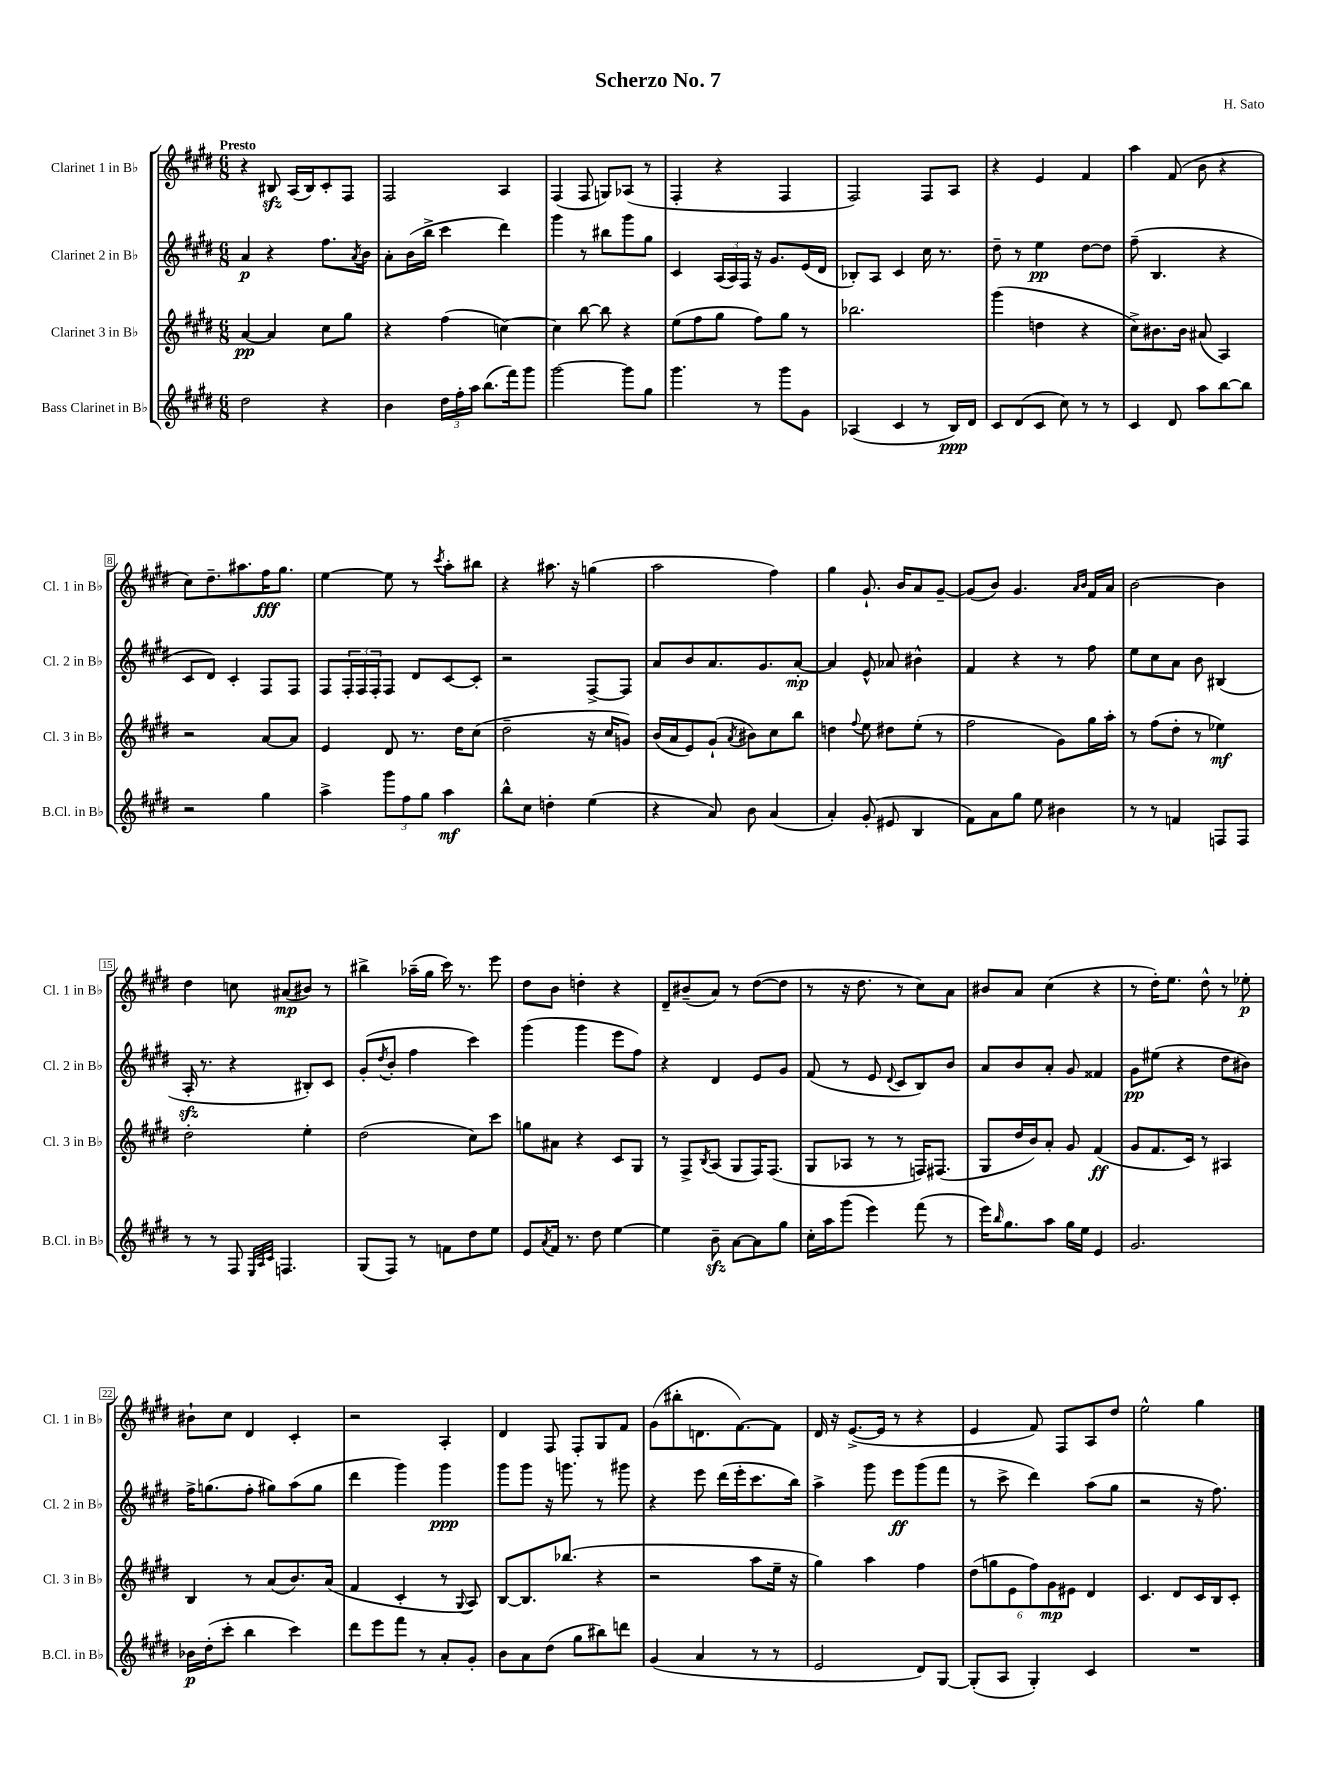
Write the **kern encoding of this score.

**kern	**kern	**kern	**kern
*staff4	*staff3	*staff2	*staff1
*clefG2	*clefG2	*clefG2	*clefG2
*k[f#c#g#d#]	*k[f#c#g#d#]	*k[f#c#g#d#]	*k[f#c#g#d#]
*M6/8	*M6/8	*M6/8	*M6/8
2dd#	[4a	4a	4r
.	4a]	4r	8B#
.	.	.	(16A
.	.	.	16B#)
4r	8cc#	8.ff#	8c#'
.	8gg#	.	8F#
.	.	8qa	.
.	.	16b	.
=	=	=	=
4b	4r	8a'	2F#
.	.	(16b	.
.	.	16bb^	.
24dd#	(4ff#	4ccc#	.
24ff#'	.	.	.
24aa	.	.	.
(8.bb	.	.	.
.	[4cc)	4ddd#)	4A
16fff#)	.	.	.
8ggg#	.	.	.
=	=	=	=
[2ggg#	4cc]	4ggg#	(4F#
.	[8bb	8r	8F#
.	8bb]	8bb#	8G)
8ggg#]	4r	8ggg#	(8A-
8gg#	.	8gg#	8r
=	=	=	=
4.ggg#	(8ee	4c#	4F#'
.	8ff#	.	.
.	8gg#	(24A	4r
.	.	24A)	.
.	.	24F#	.
8r	8ff#)	16r	.
.	.	8.g#	.
8ggg#	8gg#	.	4F#
8g#	8r	(16e	.
.	.	16d#	.
=	=	=	=
(4A-	2.bb-	8B-')	2F#)
.	.	8A	.
4c#	.	4c#	.
8r	.	16cc#	8F#
.	.	8.r	.
16B)	.	.	8A
16d#	.	.	.
=	=	=	=
8c#	(4ggg#	8dd#~	4r
(8d#	.	8r	.
8c#	4dd	4ee	4e
8cc#)	.	.	.
8r	4r	[8dd#	4f#
8r	.	8dd#]	.
=	=	=	=
4c#	8cc#^)	(8ff#~	4aa
.	8.b#	4.B	.
8d#	.	.	(8f#
.	16b#	.	.
8aa	(8a#	.	8b
[8bb	4A)	4r	4r
8bb]	.	.	.
=	=	=	=
2r	2r	8c#	8cc#)
.	.	8d#)	8.dd#~
.	.	4c#'	.
.	.	.	8.aa#
4gg#	[8a	8F#	16ff#
.	.	.	8.gg#
.	8a]	8F#	.
=	=	=	=
4aa^	4e	8F#	[4ee
.	.	24F#'	.
.	.	24F#	.
.	.	24F#'	.
12ggg#	8d#	8F#	8ee]
12ff#	.	.	.
.	8.r	8d#	8r
12gg#	.	.	.
.	.	.	8qccc#
4aa	.	[8c#	8aa'
.	16dd#	.	.
.	(8cc#	8c#']	8bb#
=	=	=	=
8bb^^	2dd#~	2r	4r
8cc#	.	.	.
4dd'	.	.	8.aa#
.	.	.	16r
(4ee	16r	[8F#^	(4gg
.	16cc#	.	.
.	8g)	8F#]	.
=	=	=	=
4r	(16b	8a	2aa
.	16a	.	.
.	8e)	8b	.
8a)	(8g#`	8.a	.
.	8qa	.	.
8b	8b#)	.	.
.	.	8.g#	.
(4a	8cc#	.	4ff#)
.	8bb	[8a'	.
=	=	=	=
4a')	4dd	4a]	4gg#
.	8qqff#	.	.
(8g#'	8ee	8e^^	8.g#`
8e#	8dd#	8a-	.
.	.	.	16b
4B	(8ee'	4b#^^	8a
.	8r	.	[8g#~
=	=	=	=
8f#)	2ff#	4f#	(8g#]
8a	.	.	8b)
8gg#	.	4r	4.g#
8ee	.	.	.
4b#	8g#)	8r	.
.	.	.	16qqa
.	.	.	16qqb
.	16gg#	8ff#	16f#
.	16aa'	.	16a
=	=	=	=
8r	8r	8ee	[2b
8r	(8ff#	8cc#	.
4f	8dd#'	8a	.
.	8r	8b	.
8F	4ee-)	(4B#	4b]
8F	.	.	.
=	=	=	=
8r	2dd#'	16A'	4dd#
.	.	8.r	.
8r	.	.	.
8F#	.	4r	8cc
32qqE	.	.	.
32qqA	.	.	.
32qqc#	.	.	.
4.F	.	.	(8a#
.	4ee'	8B#')	8b#)
.	.	8c#	8r
=	=	=	=
(8G#	(2dd#	(8g#'	4bb#^
.	.	8qdd#	.
8F#)	.	8b'	.
8r	.	4ff#	(16aa-~
.	.	.	16gg#
8f	.	.	16ccc#)
.	.	.	8.r
8dd#	8cc#)	4ccc#)	.
8ee	8ccc#	.	8eee
=	=	=	=
8e	8gg	(4ggg#	8dd#
8qa	.	.	.
16f#	8a#	.	8b
8.r	.	.	.
.	4r	4ggg#	4dd'
8dd#	.	.	.
[4ee	8c#	8eee	4r
.	8G#	8ff#)	.
=	=	=	=
4ee]	8r	4r	8d#~
.	8F#^	.	(8b#~
.	8qB	.	.
8b~	(8A	4d#	8a)
[8a	8G#	.	8r
8a]	16F#)	8e	([8dd#
.	(8.F#	.	.
8gg#	.	8g#	8dd#]
=	=	=	=
16cc#'	8G#	(8f#	8r
16aa	.	.	.
(8ggg#	8A-	8r	16r
.	.	.	8.dd#
4eee)	8r	8e	.
.	.	8qqd#	.
.	8r	8c#	8r
(8fff#	16F)	8B)	8cc#)
.	(8.F#	.	.
8r	.	8b	8a
=	=	=	=
16eee)	8G#	8a	8b#
16qqbb	.	.	.
8.gg#	.	.	.
.	16dd#	8b	8a
.	16b)	.	.
8aa	8a'	8a'	(4cc#
16gg#	8g#	8g#	.
16ee	.	.	.
4e	(4f#	4f##	4r
=	=	=	=
2.g#	8g#	8g#	8r
.	8.f#	(8ee#	16dd#')
.	.	.	8.ee
.	.	4r	.
.	16c#)	.	.
.	8r	.	8dd#^^
.	4A#	8dd#	8r
.	.	8b#)	8ee-'
=	=	=	=
16b-	4B	16ff#^	8b#`
(16dd#'	.	(8.gg	.
8ccc#'	.	.	8cc#
4bb	8r	8ff#'	4d#
.	(8a	8gg#)	.
4ccc#)	8.b)	(8aa	4c#'
.	.	8gg#	.
.	(16a	.	.
=	=	=	=
8ddd#	4f#	4ddd#	2r
8eee	.	.	.
8fff#	4c#'	4ggg#)	.
8r	.	.	.
8a'	8r	4ggg#	4A'
.	8qqG#	.	.
8g#'	8A)	.	.
=	=	=	=
8b	[8B	8ggg#	4d#
8a	8.B]	8ggg#	.
(8dd#	.	16r	8F#
.	(8.bb-	8.ggg	.
8gg#	.	.	8F#'
8bb#)	4r	8r	8G#
8ddd	.	8ggg#	8f#
=	=	=	=
(4g#	2r	4r	(8g#
.	.	.	8bb#'
4a	.	8eee	8.d
.	.	(16ddd#	.
.	.	16eee'	[8.f#)
8r	8aa	8.ccc#	.
8r	16ee~	.	8f#]
.	16r	16bb)	.
=	=	=	=
2e	4gg#)	4aa^	16d#
.	.	.	16r
.	.	.	([8.e^
.	4aa	8ggg#	.
.	.	.	16e]
.	.	8eee	8r
8d#)	4ff#	(8ggg#	4r
[8G#	.	8fff#	.
=	=	=	=
(8G#']	(12dd#	8r	4e
.	12gg	.	.
8A	.	8ccc#^	.
.	12e	.	.
4G#')	12ff#)	4ddd#)	8f#)
.	12g#	.	.
.	.	.	8F#
.	12e#	.	.
4c#	4d#	(8aa	8A
.	.	8gg#	8dd#
=	=	=	=
2.r	4.c#	2r	2ee^^
.	8d#	.	.
.	16c#	16r	4gg#
.	16B	8.ff#)	.
.	8c#'	.	.
==	==	==	==
*-	*-	*-	*-
